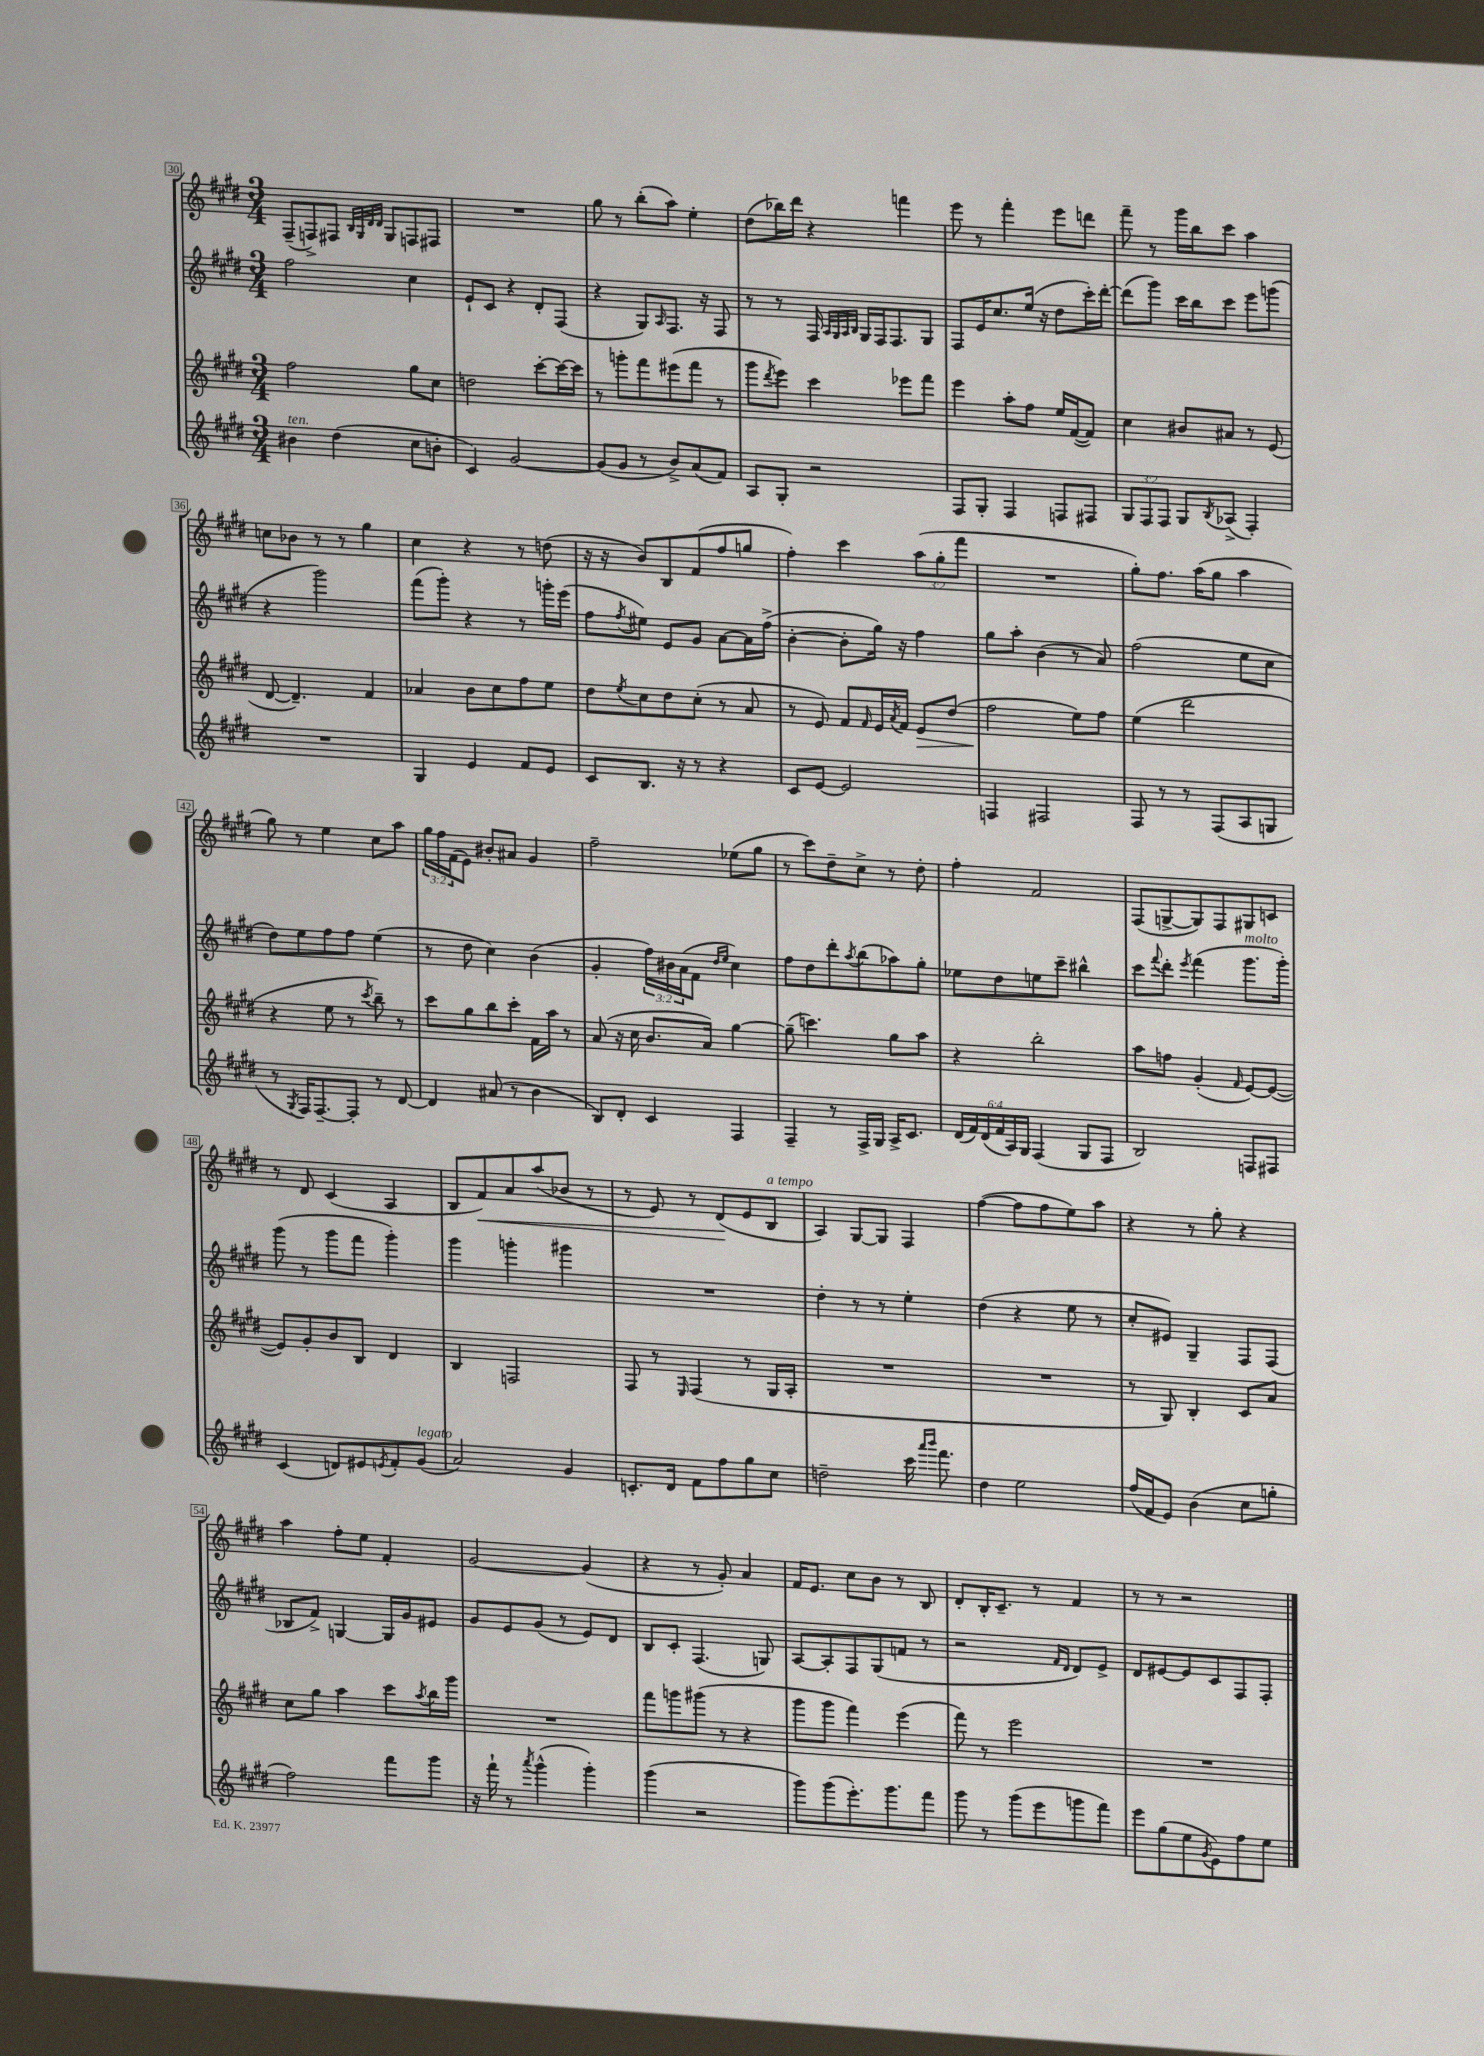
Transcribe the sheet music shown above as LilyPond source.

<<
\new StaffGroup <<
\new Staff = "s0" {
    \clef treble \key e \major \numericTimeSignature \time 3/4 \override Staff.TupletNumber.text = #tuplet-number::calc-fraction-text
    fis8--( f8->) fis8 \grace { b32 gis32 dis'32 dis'32 } gis8 f8 fis8 |
    R2. |
    gis''8 r8 b''8-.( a''8) e''4-. |
    dis''8( bes''16) dis'''16 r4 f'''4 |
    e'''8 r8 fis'''4-. e'''8 d'''8 |
    fis'''8-- r8 gis'''16 b''16 cis'''8 a''4 |
    c''8 bes'8 r8 r8 gis''4 |
    cis''4 r4 r8 d''8( |
    r16 r16 b'8) b8 fis'8( fis''8 g''8 |
    fis''4-.) cis'''4 \tuplet 3/2 { a''8( gis''8-. fis'''8 } |
    R2. |
    gis''8-.) fis''8. a''16( gis''8 a''4 |
    gis''8) r8 e''4 cis''8 a''8 |
    \tuplet 3/2 { gis''16 fis''16 fis'16( } e'8) bis'8-. ais'8 gis'4 |
    fis''2-- ees''8( gis''8 |
    r8 cis'''8) dis''8-- cis''8-> r8 dis''8-. |
    fis''4-. fis'2 |
    fis8( g8~-> g8) fis8 gis8 c'8 |
    r8 dis'8 cis'4( a4 |
    b8 fis'8\<) a'8 a''8( bes'8 r8 |
    r8 e'8) r8 dis'8\!( e'8 b8^\markup { \italic "a tempo" } |
    a4) gis8~ gis8 fis4 |
    fis''4~( fis''8 fis''8 e''8) a''8 |
    r4 r8 gis''8-. r4 |
    a''4 fis''8-. e''8 fis'4-. |
    gis'2~ gis'4( |
    r4 r8 gis'8-.) a'4 |
    fis'16 e'8. cis''8 b'8 r8 b8 |
    dis'8-. b16-. cis'8.-- r8 fis'4 |
    r8 r8 r2 \bar "|." |
}
\new Staff = "s1" {
    \clef treble \key e \major \numericTimeSignature \time 3/4 \override Staff.TupletNumber.text = #tuplet-number::calc-fraction-text
    fis''2 cis''4 |
    e'8-! cis'8 r4 dis'8-. fis8( |
    r4 gis8) \grace { a16 } fis8. r16 fis8 |
    r8 r8 fis16 \grace { a32 gis32 a32 b32 } gis16 fis16 fis8. gis8 |
    fis8 e'16 cis''8. e''16( r16 dis''8 cis'''16-.) dis'''16~-. |
    dis'''8( gis'''8) cis'''16 b''16 cis'''8 e'''8 g'''8( |
    r4 gis'''2) |
    fis'''8( gis'''8-.) r4 r8 g'''16-. e'''16( |
    fis''8 \acciaccatura { fis''8 } eis''8) e'8 gis'8 a'8~ a'16 fis''16->( |
    b'4~-. b'8-. gis''16) r16 fis''4 |
    gis''8 a''8-. b'4( r8 a'8) |
    fis''2( e''8 cis''8 |
    dis''8) e''8 fis''8 fis''8 e''4( |
    r8 dis''8 cis''4) b'4( |
    gis'4-. \tuplet 3/2 { fis''16) bis'16 a'16( } fis'8 \grace { dis''16 e''16 } cis''4) |
    fis''8 dis''8 dis'''8-. \acciaccatura { a''8 } b''8( aes''8) gis''8-. |
    ees''8 dis''8 e''8 cis'''8-- bis''4-^ |
    cis'''8 \appoggiatura { fis'''8 } dis'''8-. \acciaccatura { e'''8 } fis'''4( gis'''8.^\markup { \italic "molto" } gis'''16-.) |
    gis'''8( r8 gis'''8 fis'''8 gis'''4-.) |
    gis'''4 g'''4-. gis'''4 |
    R2. |
    dis''4-. r8 r8 e''4-. |
    dis''4( r4 e''8 r8 |
    cis''8-. eis'8) gis4-- fis8 fis8( |
    bes8 fis'8->) g4~ g16 gis'16 eis'8 |
    gis'8 e'8 gis'8( r8 e'8) dis'8 |
    b8 cis'8-. fis4.( g8) |
    a8~ a8-. fis8 gis8( f'8 r8 |
    r2 \grace { fis'16 dis'16 } dis'8) e'8-> |
    dis'8 eis'8~ eis'8 cis'8 fis8 fis8-. \bar "|." |
}
\new Staff = "s2" {
    \clef treble \key e \major \numericTimeSignature \time 3/4
    fis''2 gis''8 cis''8 |
    d''2 cis'''8~-. cis'''16~ cis'''16 |
    r8 g'''8-. fis'''8 eis'''8( fis'''8 r8 |
    gis'''8 \acciaccatura { dis'''8 } e'''8) cis'''4 ees'''8 fis'''8 |
    e'''4 a''8-. fis''8 e''16 fis'16~( fis'8) |
    cis''4 bis'8 ais'8 r8 e'8( |
    dis'8~ dis'4.--) fis'4 |
    aes'4 b'8 cis''8 fis''8 e''8 |
    dis''8 \acciaccatura { e''8 } cis''8 dis''8 cis''8-.( r8 a'8 |
    r8 e'8) fis'8 \grace { fis'16 } e'16 \acciaccatura { a'8 } fis'16 e'8\> dis''8( |
    fis''2\! e''8) fis''8 |
    e''4( dis'''2 |
    r4 e''8 r8 \acciaccatura { cis'''8 } b''8--) r8 |
    cis'''8 gis''8 b''8 cis'''8-. fis'16 a''16 r8 |
    a'8( r16 cis''16 b'8. a'16) gis''4~ |
    gis''8--( c'''4.) gis''8 a''8 |
    r4 b''2-. |
    a''8 f''8 gis'4-.( \grace { fis'16 } e'8~) e'8~( |
    e'8) gis'8-. b'8 b8 dis'4 |
    b4 f2 |
    fis8 r8 \grace { e16 } fis4( r8 gis16 a16-. |
    R2. |
    R2. |
    r8 gis8) b4-. cis'8 a'8 |
    cis''8 gis''8 a''4 cis'''8 \acciaccatura { a''8 } b''16 gis'''16 |
    R2. |
    fis'''8 g'''8 gis'''8( r8 r4 |
    gis'''8 gis'''8 fis'''4) e'''4( |
    fis'''8) r8 e'''2 |
    R2. \bar "|." |
}
\new Staff = "s3" {
    \clef treble \key e \major \numericTimeSignature \time 3/4 \override Staff.TupletNumber.text = #tuplet-number::calc-fraction-text
    bis'4^\markup { \italic "ten." } dis''4( cis''8 b'8-. |
    cis'4) gis'2~ |
    gis'8( gis'8 r8 b'8->) a'8( fis'8) |
    a8 gis8-. r2 |
    fis8 gis8-. fis4 f8 fis8 |
    \tuplet 3/2 { gis8 fis8 fis8 } gis8 \acciaccatura { b8 } aes8->( fis4-.) |
    R2. |
    gis4 e'4 fis'8 e'8 |
    cis'8 b8. r16 r8 r4 |
    cis'8 e'8~ e'2 |
    f4 fis2 |
    fis8 r8 r8 fis8( a8 g8 |
    r8 \acciaccatura { gis8 } fis16) fis8.~-- fis8-. r8 dis'8~ |
    dis'4 ais'8( r8 b'4 |
    b8) dis'8-. cis'4 fis4 |
    fis4-- r8 fis16-> gis16 a16-> cis'8. |
    \tuplet 6/4 { dis'16( fis'16) dis'16( fis'16 a16) gis16 } fis4( gis8 fis8 |
    b2) f8 fis8 |
    cis'4( d'8) eis'8 \acciaccatura { e'8 } fis'8-. gis'8^\markup { \italic "legato" }( |
    a'2) gis'4 |
    c'8.-. dis'16 fis'8 fis''8 gis''8 cis''8 |
    d''2-- cis'''16 \grace { a'''16 b'''16 } fis'''8. |
    dis''4 e''2 |
    fis''16( fis'16 e'8) b'4( cis''8 g''8-. |
    fis''2) fis'''8 gis'''8 |
    r16 fis'''16-! r8 \acciaccatura { a'''8 } gis'''4-^( gis'''4-.) |
    gis'''4( r2 |
    gis'''8) gis'''8( e'''8.-.) gis'''8. fis'''8 |
    gis'''8 r8 gis'''8( e'''8 g'''8 fis'''8) |
    e'''8 gis''8( e''8 \acciaccatura { gis'8 } e'8) fis''8 e''8 \bar "|." |
}
>>
>>
\layout { \context { \Score currentBarNumber = #30 \override BarNumber.stencil = #(make-stencil-boxer 0.1 0.3 ly:text-interface::print) } }
